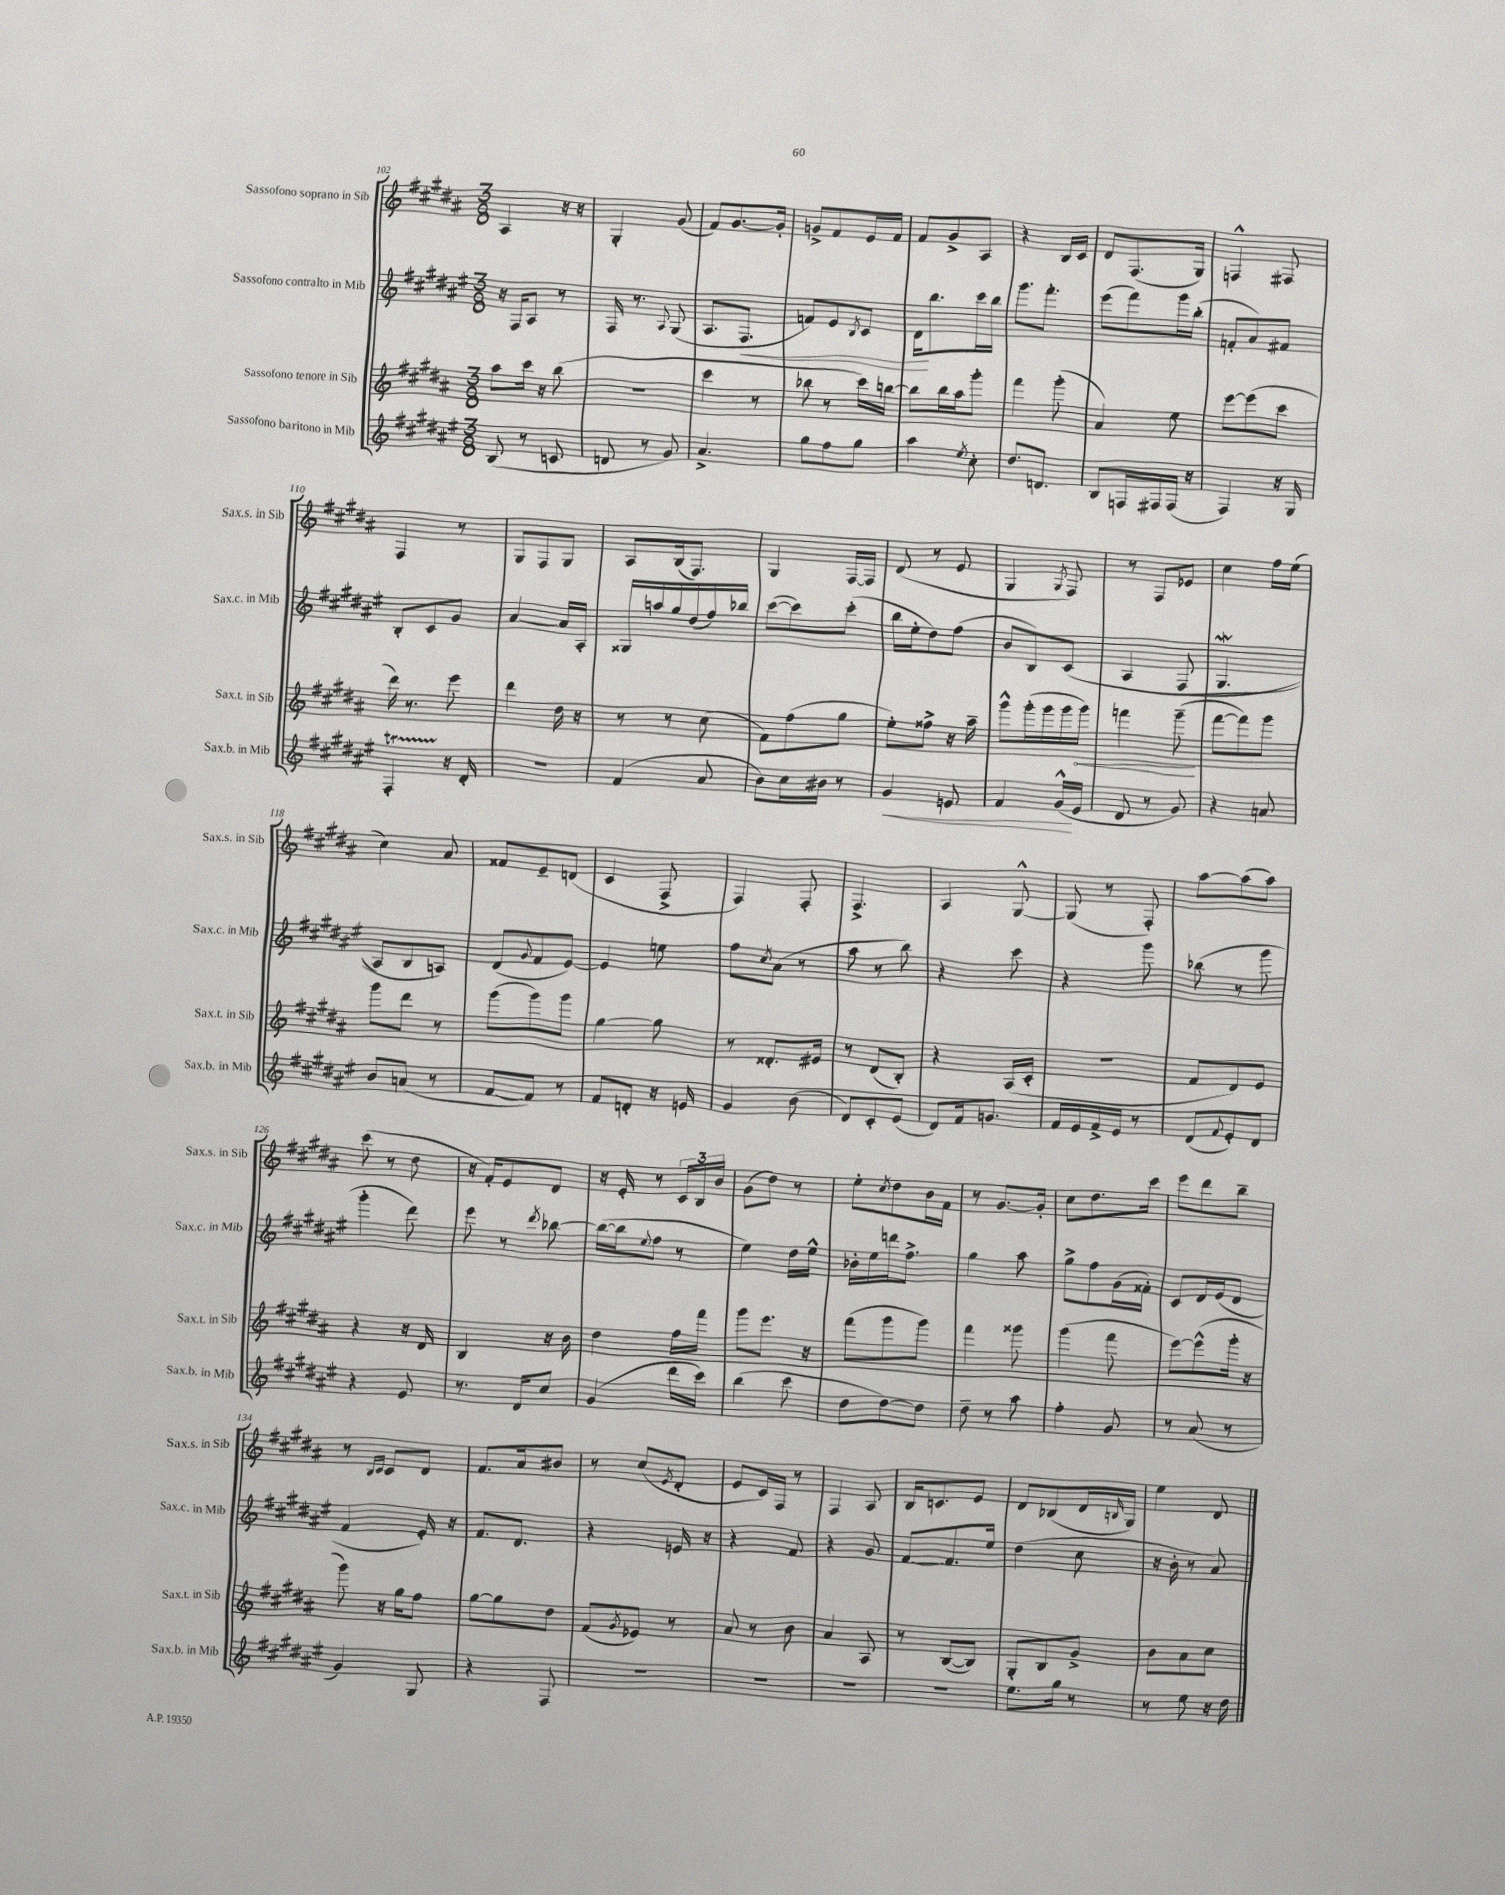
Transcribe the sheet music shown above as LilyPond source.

<<
\new StaffGroup <<
\new Staff = "s0" \with { instrumentName = "Sassofono soprano in Sib" shortInstrumentName = "Sax.s. in Sib" } {
    \clef treble \key b \major \numericTimeSignature \time 3/8
    ais4 r16 r16 |
    gis4-. gis'8( |
    fis'8) gis'8.~ gis'16-. |
    g'8-> fis'8 e'16 fis'16 |
    fis'8 gis'8-> ais8 |
    r4 b16 cis'16 |
    dis'8 fis8.( gis16) |
    f4-^ fis8 |
    fis4 r8 |
    gis8 fis8 gis8 |
    ais8 b16( fis8.) |
    gis4 fis16~ fis16 |
    dis'8( r8 e'8 |
    gis4 \acciaccatura { gis8 } fis8) |
    r8 fis8 ees'8 |
    cis''4 fis''16 e''16( |
    cis''4) ais'8 |
    fisis'8 e'8-- d'8( |
    cis'4 fis8-> |
    fis4) fis8-. |
    fis4.-> |
    ais4 gis8~-^ |
    gis8( r8 fis8-.) |
    ais''8~ ais''8( ais''8) |
    cis'''8( r8 dis''8 |
    r16 fis'16-.) e'8 dis'8 |
    r16 e'16-. r8 \tuplet 3/2 { cis'16 b16 b'16 } |
    gis'8( dis''8) r8 |
    e''8-. \acciaccatura { cis''8 } dis''8 b'16 fis'16 |
    r8 gis'8.~ gis'16-. |
    cis''8 dis''8. cis'''16 |
    e'''8 dis'''8 b''8-- |
    r8 \grace { b16 cis'16 } cis'8 dis'8 |
    fis'8. ais'16 bis'8 |
    r8 cis''8( \acciaccatura { e'8 } dis'8-. |
    e'8 cis'16) fis16 r8 |
    fis4 ais8 |
    b16 c'8. e'8 |
    dis'8 bes8( dis'16 \grace { b16 } gis16) |
    e''4 dis'8 \bar "|." |
}
\new Staff = "s1" \with { instrumentName = "Sassofono contralto in Mib" shortInstrumentName = "Sax.c. in Mib" } {
    \clef treble \key fis \major \numericTimeSignature \time 3/8
    r16 fis16 ais8 r8 |
    fis16 r8. \appoggiatura { ais8 } gis8( |
    ais8. fis8.\< |
    f'8) eis'8 \acciaccatura { b8 } cis'8 |
    dis'16\! b''8. cis'''16 b''16 |
    gis'''8. fis'''8.-. |
    eis'''8( fis'''8) gis'''16 b''16-.( |
    f'8-. ais'8) fis'8 |
    b8-. cis'8 gis'8 |
    ais'4~ ais'16 ais16-. |
    gisis16 a''16 gis''16 dis''16( fis''16) bes''16 |
    cis'''8~( cis'''8) cis'''8-.( |
    b''16 eis''16-. dis''8) fis''8( |
    b'8 b8) cis'8\( |
    ais4 fis8( |
    gis4.\mordent |
    ais8) b8 a8\) |
    dis'8( \appoggiatura { gis'8 } fis'8 eis'8~) |
    eis'4 e''8 |
    fis''8 \acciaccatura { cis''8 } ais'8( r8 |
    ais''8 r8 b''8) |
    r4 cis'''8 |
    r4 gis'''8 |
    bes''8( r8 gis'''8 |
    gis'''4-. dis'''8) |
    eis'''8 r8 \acciaccatura { dis'''8 } bes''8~ |
    bes''16~( bes''16 \appoggiatura { eis''8 } fis''8 r8 |
    eis''4) dis''16 eis''16-^ |
    bes'16-. eis''16 d'''16 fis''8.-> |
    gis''4 ais''8 |
    gis''8-> fis''8 gis'16( fisis'16-.) |
    cis'8 dis'16 eis'16( dis'8 |
    fis'4 eis'16-.) r16 |
    fis'8. dis'8. |
    r4 e'16 r16 |
    r4 fis'8 |
    r4 gis'8 |
    fis'8~ fis'8. eis''16 |
    dis''4( cis''8 |
    r16 b'16-. r8 ais'8) \bar "|." |
}
\new Staff = "s2" \with { instrumentName = "Sassofono tenore in Sib" shortInstrumentName = "Sax.t. in Sib" } {
    \clef treble \key b \major \numericTimeSignature \time 3/8
    ais''8 cis'''16 r16 b''8( |
    r4. |
    cis'''4 r8 |
    bes''8 r8 cis'''16) b''16~ |
    b''8 b''16 ais''16 gis'''8-. |
    fis'''4 gis'''8-.( |
    ais'4) e''8 |
    e'''8~ e'''8( cis'''8 |
    dis'''16) r8. e'''8 |
    dis'''4 dis''16 r16 |
    r8 r8 cis''8( |
    fis'8) fis''8( gis''8 |
    e''8-.) fisis''8-> r16 ais''16-- |
    gis'''8-^ gis'''16-.( gis'''16 gis'''16 \once \override Hairpin.circled-tip = ##t gis'''16\<) |
    f'''4 gis'''8--\!( |
    fis'''8~ fis'''8) gis'''8 |
    gis'''8 dis'''8 r8 |
    gis'''8( gis'''8) gis'''8 |
    gis''4~ gis''8 |
    r8 disis'8.-. eis'16 |
    r8 dis'8( b8-.) |
    r4 ais16( cis'16-. |
    R4. |
    fis'8 dis'8) e'8 |
    r4 r16 dis'16 |
    b4 r16 b'16 |
    dis''4 fis''16 fis'''16 |
    gis'''8 e'''8. r16 |
    fis'''8( gis'''8 gis'''8) |
    fis'''4 gisis'''8 |
    gis'''4( fis'''8 |
    e'''8~) e'''8-^( gis'''16-. r16 |
    gis'''8) r16 gis''16 fis''8 |
    gis''8~ gis''8 dis''8 |
    fis'8( \acciaccatura { gis'8 } ees'8) r8 |
    ais'8 r8 b'8 |
    ais'4 ais8 |
    r8 b8~( b8) |
    gis8-. b8 gis'8-> |
    b'8 ais'8 cis''8 \bar "|." |
}
\new Staff = "s3" \with { instrumentName = "Sassofono baritono in Mib" shortInstrumentName = "Sax.b. in Mib" } {
    \clef treble \key fis \major \numericTimeSignature \time 3/8
    b8( r8 c'8 |
    d'8 r8 gis'8) |
    ais'4.-> |
    gis''8 fis''8 gis''8 |
    ais''4 \acciaccatura { eis''8 } cis''8-. |
    dis''8. d'8. |
    b8 f16 fis16 fis16( r16 |
    fis4) r16 gis16 |
    fis4-.\startTrillSpan r16\stopTrillSpan dis'16-. |
    R4. |
    fis'4( ais'8 |
    b'8) cis''16 bis'16 r8 |
    gis'4\< e'8 |
    fis'4 gis'16-^\!( eis'16 |
    dis'8 r8 gis'8) |
    r4 a'8 |
    b'8 a'8( r8 |
    fis'8~ fis'8) r8 |
    fis'8 d'8-. r16 e'16 |
    gis'4 b'8( |
    dis'8) cis'8-. eis'8( |
    dis'8) fis'16 g'8. |
    fis'16 eis'16 fis'16-> eis'16 r8 |
    dis'8( \appoggiatura { fis'8 } eis'8-.) dis'8 |
    r4 eis'8 |
    r8. dis'16 cis''8 |
    gis'4( dis'''16 cis'''16) |
    b''4( cis'''8 |
    dis''8 dis''8~) dis''8 |
    dis''8-- r8 ais''8 |
    fis''4-. gis'8 |
    r8 ais'8( r8 |
    gis'4) gis8 |
    r4 fis8 |
    R4. |
    R4. |
    R4. |
    R4. |
    eis''8. gis''16 r8 |
    r8 eis''8 r16 dis''16 \bar "|." |
}
>>
>>
\layout { \context { \Score currentBarNumber = #102 } }
